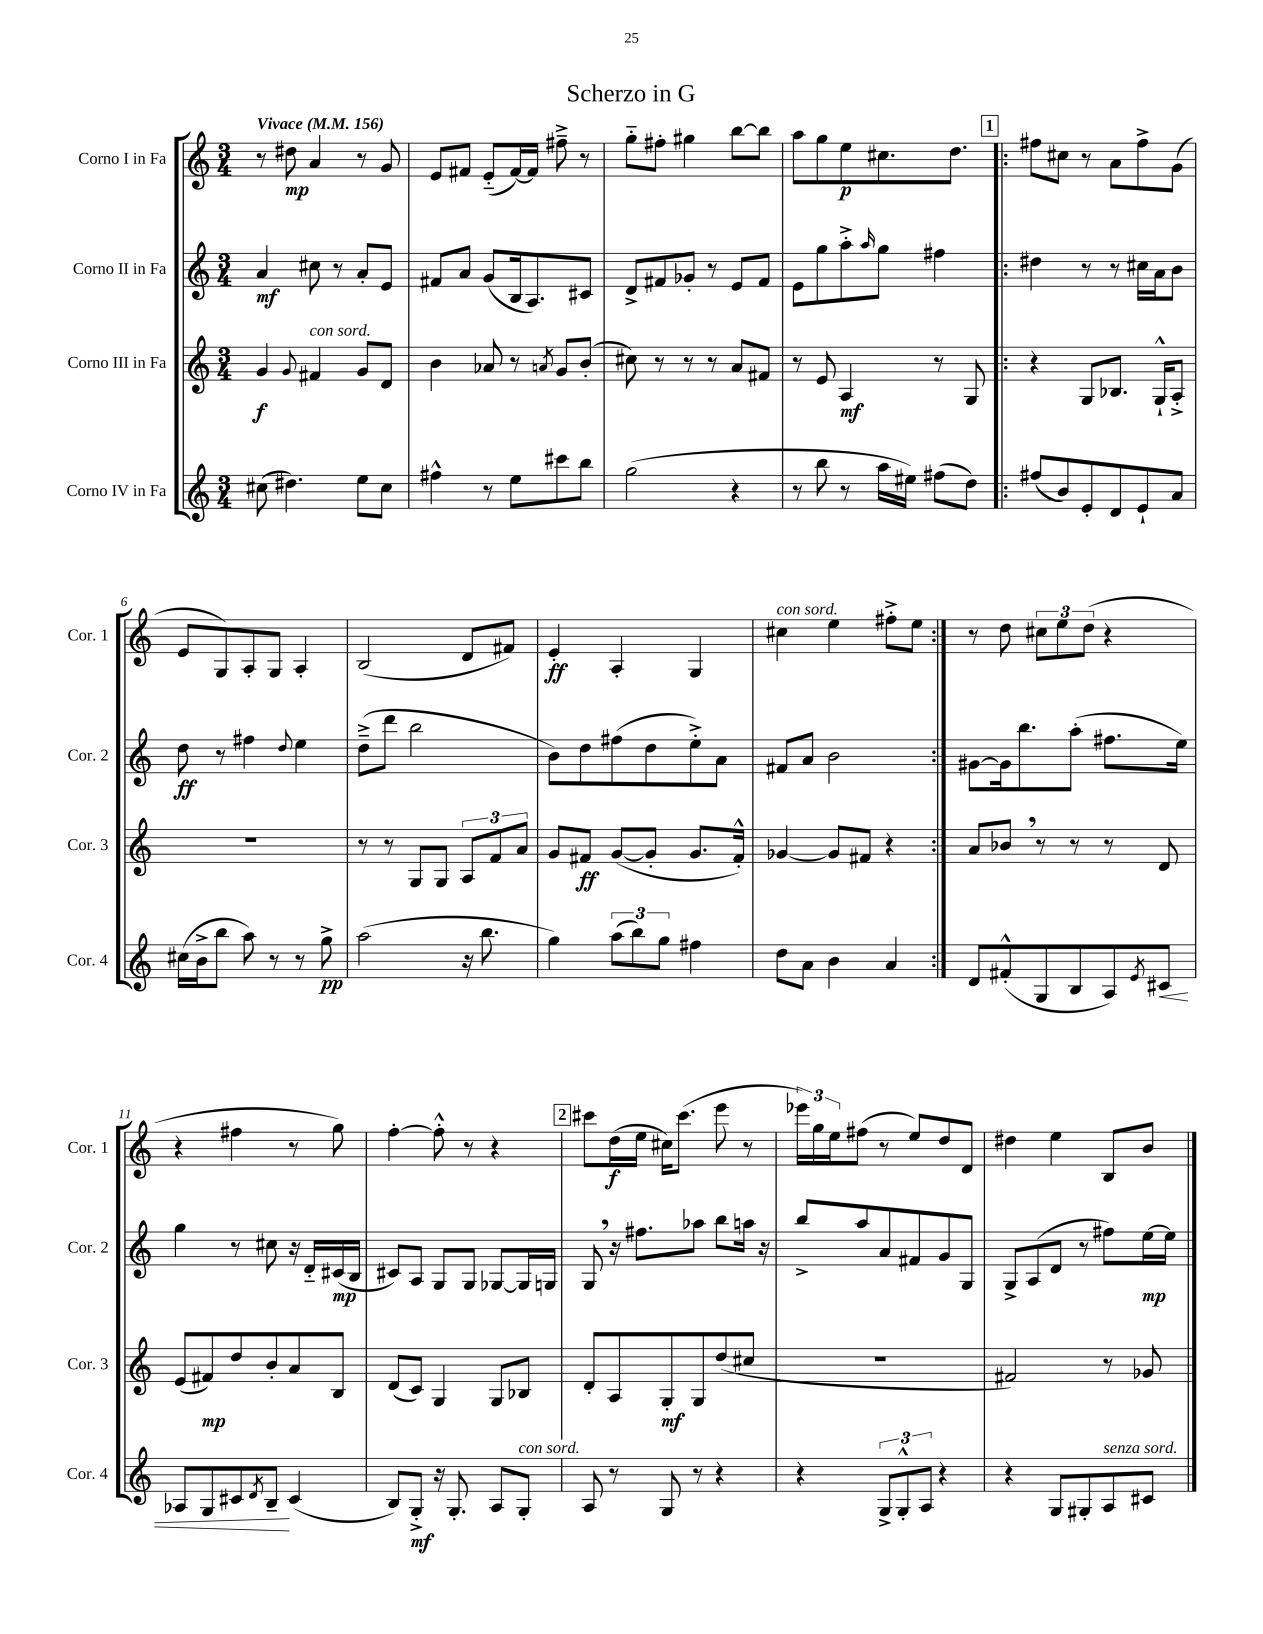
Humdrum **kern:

**kern	**kern	**kern	**kern
*staff4	*staff3	*staff2	*staff1
*clefG2	*clefG2	*clefG2	*clefG2
*k[]	*k[]	*k[]	*k[]
*M3/4	*M3/4	*M3/4	*M3/4
*MM156	*MM156	*MM156	*MM156
(8cc#	4g	4a	8r
4.dd#)	.	.	8dd#
.	8qqg	.	.
.	4f#	8cc#	4a
.	.	8r	.
8ee	8g	8a'	8r
8cc#	8d	8e	8g
=	=	=	=
4ff#^^	4b	8f#	8e
.	.	8a	8f#
8r	8a-	(8g	(8e'~
8ee	8r	16B	[16f#)
.	.	8.A)	16f#]
.	8qa	.	.
8ccc#	8g	.	8ff#~^
8bb	(8b'	8c#	8r
=	=	=	=
(2gg	8cc#)	8d^	8gg'~
.	8r	8f#	8ff#'
.	8r	8g-'	4gg#
.	8r	8r	.
4r	8a	8e	[8bb
.	8f#	8f#	8bb]
=	=	=	=
8r	8r	8e	8aa
8bb	8e	8gg	8gg
8r	4A	8aa'^	8ee
.	.	16qqaa	.
16aa	.	8gg	8.cc#
16ee#)	.	.	.
(8ff#	8r	4ff#	.
.	.	.	8.dd
8dd)	8G	.	.
=!|:	=!|:	=!|:	=!|:
(8ff#	4r	4dd#	8ff#
8b)	.	.	8cc#
8e'	8G	8r	8r
8d	8.B-	8r	8a
8e`	.	16cc#	8ff#^
.	16G`^^	16a	.
8a	8A'^	8b	(8g
=	=	=	=
(16cc#	2.r	8dd	8e
16b^	.	.	.
8bb	.	8r	8G)
8aa)	.	4ff#	8A'
8r	.	.	8G
.	.	8qqdd	.
8r	.	4ee	4A'
8gg^	.	.	.
=	=	=	=
(2aa	8r	(8dd~^	(2B
.	8r	8ddd	.
.	8G	2bb	.
.	8G	.	.
16r	12A	.	8d
8.bb	.	.	.
.	12f	.	.
.	.	.	8f#)
.	12a	.	.
=	=	=	=
4gg)	8g	8b)	4e'
.	8f#	8dd	.
(12aa	([8g	(8ff#	4A'
12bb)	.	.	.
.	8g']	8dd	.
12gg	.	.	.
4ff#	8.g	8ee'^)	4G
.	.	8a	.
.	16f#'^^)	.	.
=	=	=	=
8dd	[4g-	8f#	4cc#
8a	.	8a	.
4b	8g-]	2b	4ee
.	8f#	.	.
4a	4r	.	8ff#'^
.	.	.	8ee
=:|!	=:|!	=:|!	=:|!
8d	8a	[8g#	8r
(8f#'^^	8b-	16g#]	8dd
.	.	8.bb	.
8G	8r	.	12cc#
.	.	.	12ee
8B	8r	(8aa'	.
.	.	.	(12dd
8A)	8r	8.ff#	4r
8qe	.	.	.
8c#	8d	.	.
.	.	16ee)	.
=	=	=	=
8A-	(8e	4gg	4r
8G	8f#)	.	.
8c#	8dd	8r	4ff#
8qd	.	.	.
8B~	8b'	8cc#	.
(4c#	8a	16r	8r
.	.	16d'~	.
.	8B	(16c#	8gg)
.	.	16B	.
=	=	=	=
8B)	(8d	8c#)	[4ff'
8G'^	8c)	8A	.
16r	4G	8G	8ff'^^]
8.G'	.	.	.
.	.	8G	8r
8A	8G	[8G-	4r
8G'	8B-	16G-]	.
.	.	16G	.
=	=	=	=
8A	8d'	8G	8ccc#
8r	8A	16r	(16dd
.	.	8.ff#	16ee
8G	8G'	.	16cc#)
.	.	.	(8.ccc#
8r	8G	8aa-	.
4r	(8dd	8bb	8eee
.	8cc#	16aa	8r
.	.	16r	.
=	=	=	=
4r	2.r	8bb^	24eee-)
.	.	.	24gg
.	.	.	24ee
.	.	8aa	(8ff#
12G^	.	8a	8r
12G'^^	.	.	.
.	.	8f#	8ee)
12A	.	.	.
4r	.	8g	8dd
.	.	8G	8d
=	=	=	=
4r	2f#)	8G^	4dd#
.	.	(8A	.
8G	.	8d	4ee
8G#'	.	8r	.
8A	8r	8ff#)	8B
8c#	8g-	[16ee	8b
.	.	16ee]	.
==	==	==	==
*-	*-	*-	*-
